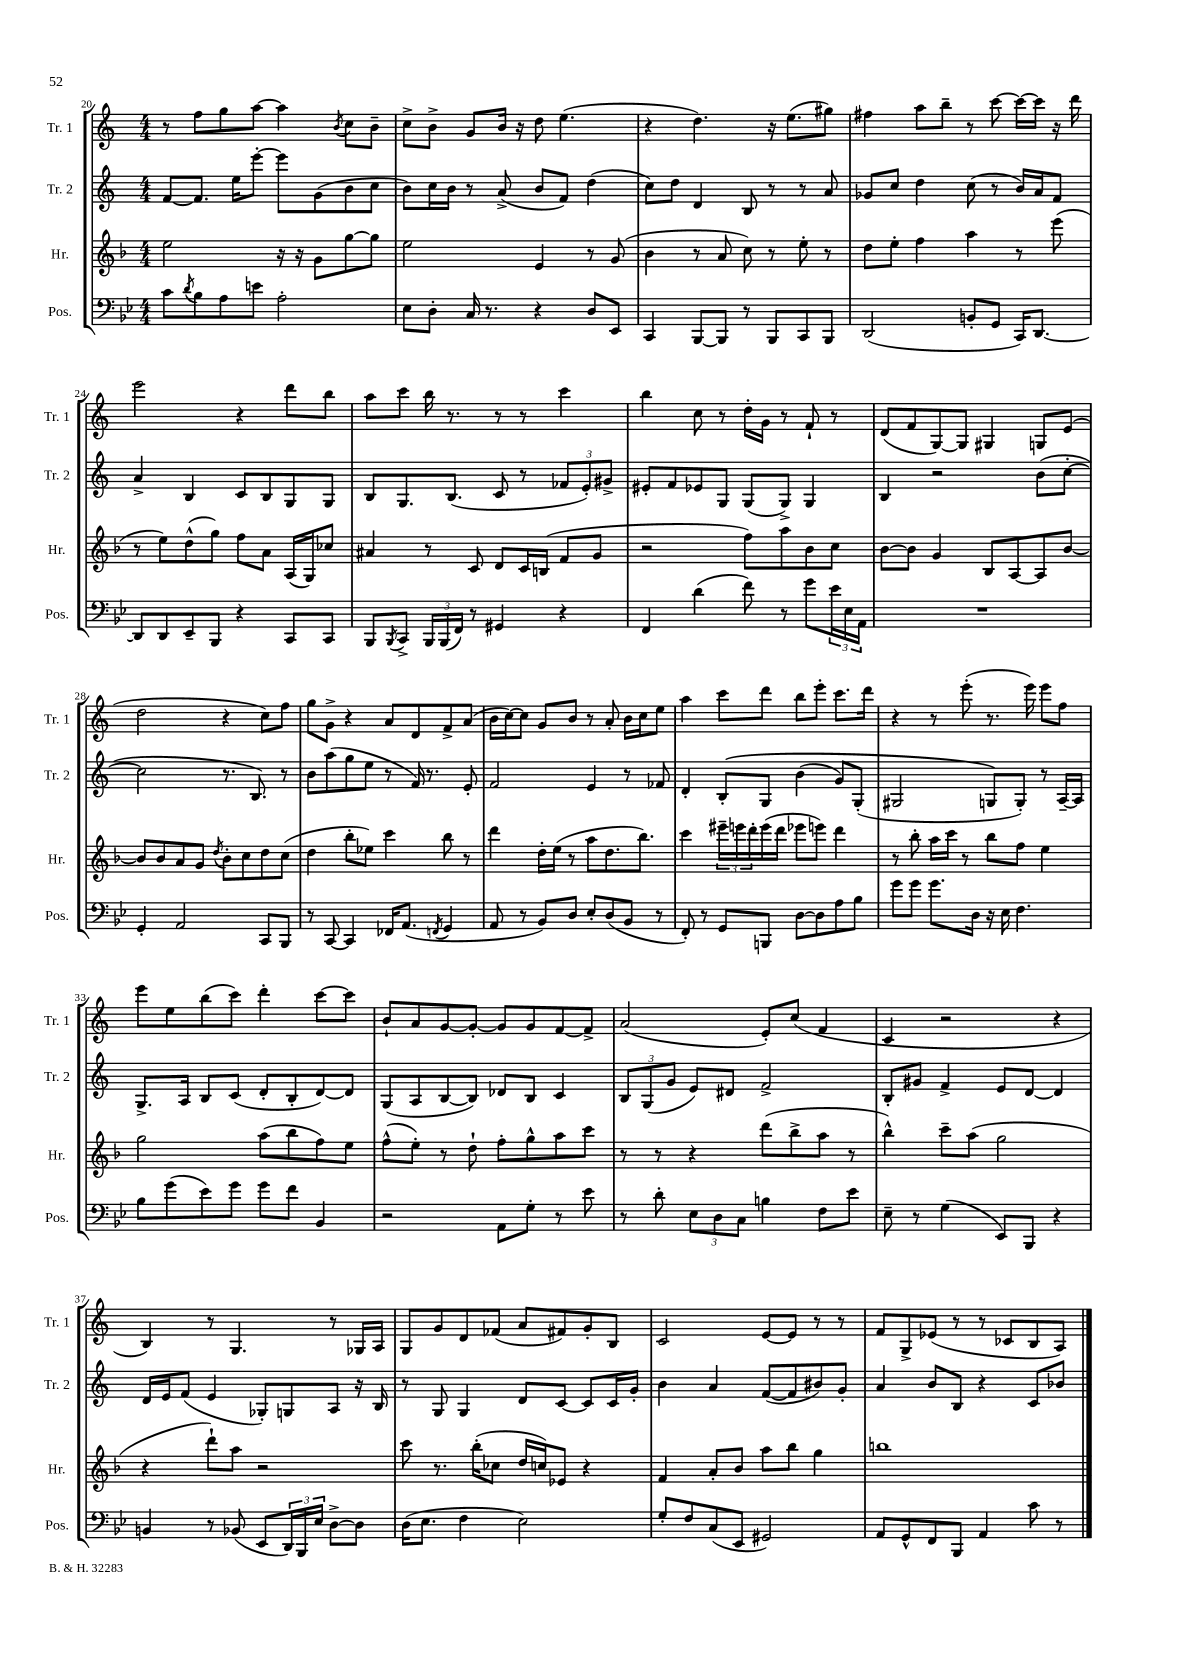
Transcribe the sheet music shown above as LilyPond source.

<<
\new StaffGroup <<
\new Staff = "s0" \with { instrumentName = "Tr. 1" shortInstrumentName = "Tr. 1" } {
    \clef treble \key c \major \numericTimeSignature \time 4/4
    r8 f''8 g''8 a''8~ a''4 \acciaccatura { b'8 } c''8 b'8-- |
    c''8-> b'8-> g'8 b'16 r16 d''8 e''4.( |
    r4 d''4.) r16 e''8.( gis''8) |
    fis''4 a''8 b''8-- r8 c'''8~ c'''16~ c'''16 r16 d'''16 |
    e'''2 r4 d'''8 b''8 |
    a''8 c'''8 b''16 r8. r8 r8 c'''4 |
    b''4 c''8 r8 d''16-. g'16 r8 f'8-! r8 |
    d'8( f'8 g8~) g8 gis4 g8 e'8( |
    d''2 r4 c''8) f''8 |
    g''8 g'8-> r4 a'8 d'8 f'8-> a'8( |
    b'16 c''16~) c''8 g'8 b'8 r8 a'8-. b'16 c''16 e''8 |
    a''4 c'''8 d'''8 b''8 e'''8-. c'''8. d'''16 |
    r4 r8 e'''8-.( r8. e'''16) e'''8 f''8 |
    e'''8 e''8 b''8( c'''8) d'''4-. c'''8~ c'''8 |
    b'8-! a'8 g'8~ g'8~-. g'8 g'8 f'8~ f'8-> |
    a'2( e'8-.) c''8( f'4 |
    c'4 r2 r4 |
    b4) r8 g4. r8 ges16 a16 |
    g8 g'8 d'8 fes'8( a'8 fis'8) g'8-. b8 |
    c'2 e'8~ e'8 r8 r8 |
    f'8 g8-> ees'8( r8 r8 ces'8 b8 a8) \bar "|." |
}
\new Staff = "s1" \with { instrumentName = "Tr. 2" shortInstrumentName = "Tr. 2" } {
    \clef treble \key c \major \numericTimeSignature \time 4/4
    f'8~ f'8. e''16 e'''8~-. e'''8 g'8( b'8 c''8 |
    b'8) c''16 b'16 r8 a'8->( b'8 f'8) d''4( |
    c''8) d''8 d'4 b8 r8 r8 a'8 |
    ges'8 c''8 d''4 c''8( r8 b'16) a'16 f'8 |
    a'4-> b4 c'8 b8 g8 g8 |
    b8 g8. b8.( c'8 r8 \tuplet 3/2 { fes'8 e'8-.) gis'8-> } |
    eis'8-. f'8 ees'8 g8 g8( g8->) g4 |
    b4 r2 b'8( c''8~-. |
    c''2 r8. b8.) r8 |
    b'8 a''8( g''8 e''8 r8 f'16) r8. e'8-. |
    f'2 e'4 r8 fes'8 |
    d'4-. b8-.\( g8 b'4( g'8) g8-.( |
    gis2 g8\) g8-.) r8 a16~-- a16 |
    g8.-> a16 b8 c'8( d'8-. b8-. d'8~) d'8 |
    g8( a8 b8~ b8) des'8 b8 c'4 |
    \tuplet 3/2 { b8 g8( g'8 } e'8) dis'8 f'2-> |
    b8-. gis'8 f'4-> e'8 d'8~ d'4 |
    d'16 e'16 f'8( e'4 ges8-.) g8 a8 r16 b16 |
    r8 g8 g4 d'8 c'8~ c'8 c'16 g'16-. |
    b'4 a'4 f'8~( f'8 bis'8) g'8-. |
    a'4 b'8 b8 r4 c'8 bes'8 \bar "|." |
}
\new Staff = "s2" \with { instrumentName = "Hr." shortInstrumentName = "Hr." } {
    \clef treble \key f \major \numericTimeSignature \time 4/4
    e''2 r16 r16 g'8 g''8~ g''8 |
    e''2 e'4 r8 g'8( |
    bes'4 r8 a'8 c''8) r8 e''8-. r8 |
    d''8 e''8-. f''4 a''4 r8 e'''8( |
    r8 e''8) d''8-^( g''8) f''8 a'8 a16( g16) ces''8 |
    ais'4 r8 c'8 d'8 c'16 b16( f'8 g'8 |
    r2 f''8) a''8 bes'8 c''8 |
    bes'8~ bes'8 g'4 bes8 a8~ a8 bes'8~ |
    bes'8 bes'8 a'8 g'8 \acciaccatura { d''8 } bes'8-. c''8 d''8 c''8( |
    d''4 bes''8-. ees''8) c'''4 bes''8 r8 |
    d'''4 d''16-. e''16( r8 a''8 d''8. bes''8.) |
    c'''4 \tuplet 3/2 { eis'''16-- e'''16 d'''16-. } e'''16( d'''16 ees'''8 e'''8) d'''4 |
    r8 bes''8-. a''16 c'''16 r8 bes''8 f''8 e''4 |
    g''2 a''8( bes''8 f''8) e''8 |
    f''8-^( e''8-.) r8 d''8-! f''8-. g''8-^ a''8 c'''8 |
    r8 r8 r4 d'''8( bes''8-> a''8 r8 |
    bes''4-^) c'''8-- a''8( g''2 |
    r4 d'''8-!) a''8 r2 |
    c'''8 r8. bes''16-.( ces''8 d''16 c''16) ees'8 r4 |
    f'4 a'8-. bes'8 a''8 bes''8 g''4 |
    b''1 \bar "|." |
}
\new Staff = "s3" \with { instrumentName = "Pos." shortInstrumentName = "Pos." } {
    \clef bass \key bes \major \numericTimeSignature \time 4/4
    c'8 \acciaccatura { d'8 } bes8 a8 e'8 a2-. |
    ees8 d8-. c16 r8. r4 d8 ees,8 |
    c,4 bes,,8~ bes,,8 r8 bes,,8 c,8 bes,,8 |
    d,2( b,8-. g,8 c,16) d,8.~ |
    d,8 d,8 ees,8-- bes,,8 r4 c,8 c,8 |
    bes,,8 \acciaccatura { bes,,8 } c,8-> \tuplet 3/2 { bes,,16 bes,,16( f,16) } r8 gis,4 r4 |
    f,4 d'4( f'8) r8 g'8 \tuplet 3/2 { ees'16 ees16 a,16 } |
    R1 |
    g,4-. a,2 c,8 bes,,8 |
    r8 c,8~ c,4 fes,16 a,8.( \acciaccatura { f,8 } g,4 |
    a,8 r8 bes,8) d8 ees8-. d8( bes,8 r8 |
    f,8-.) r8 g,8 b,,8 d8~ d8 a8 bes8 |
    g'8 g'8 g'8. d16 r16 ees16 f4. |
    bes8 g'8( ees'8) g'8 g'8 f'8 bes,4 |
    r2 a,8 g8-. r8 ees'8 |
    r8 d'8-. \tuplet 3/2 { ees8 d8 c8 } b4 f8 ees'8 |
    ees8-- r8 g4( ees,8) bes,,8 r4 |
    b,4 r8 bes,8( ees,8 \tuplet 3/2 { d,16) bes,,16 ees16 } d8~-> d8 |
    d16( ees8. f4 ees2) |
    g8-. f8 c8( ees,8 gis,2) |
    a,8 g,8-^ f,8 bes,,8 a,4 c'8 r8 \bar "|." |
}
>>
>>
\layout { \context { \Score currentBarNumber = #20 } }
